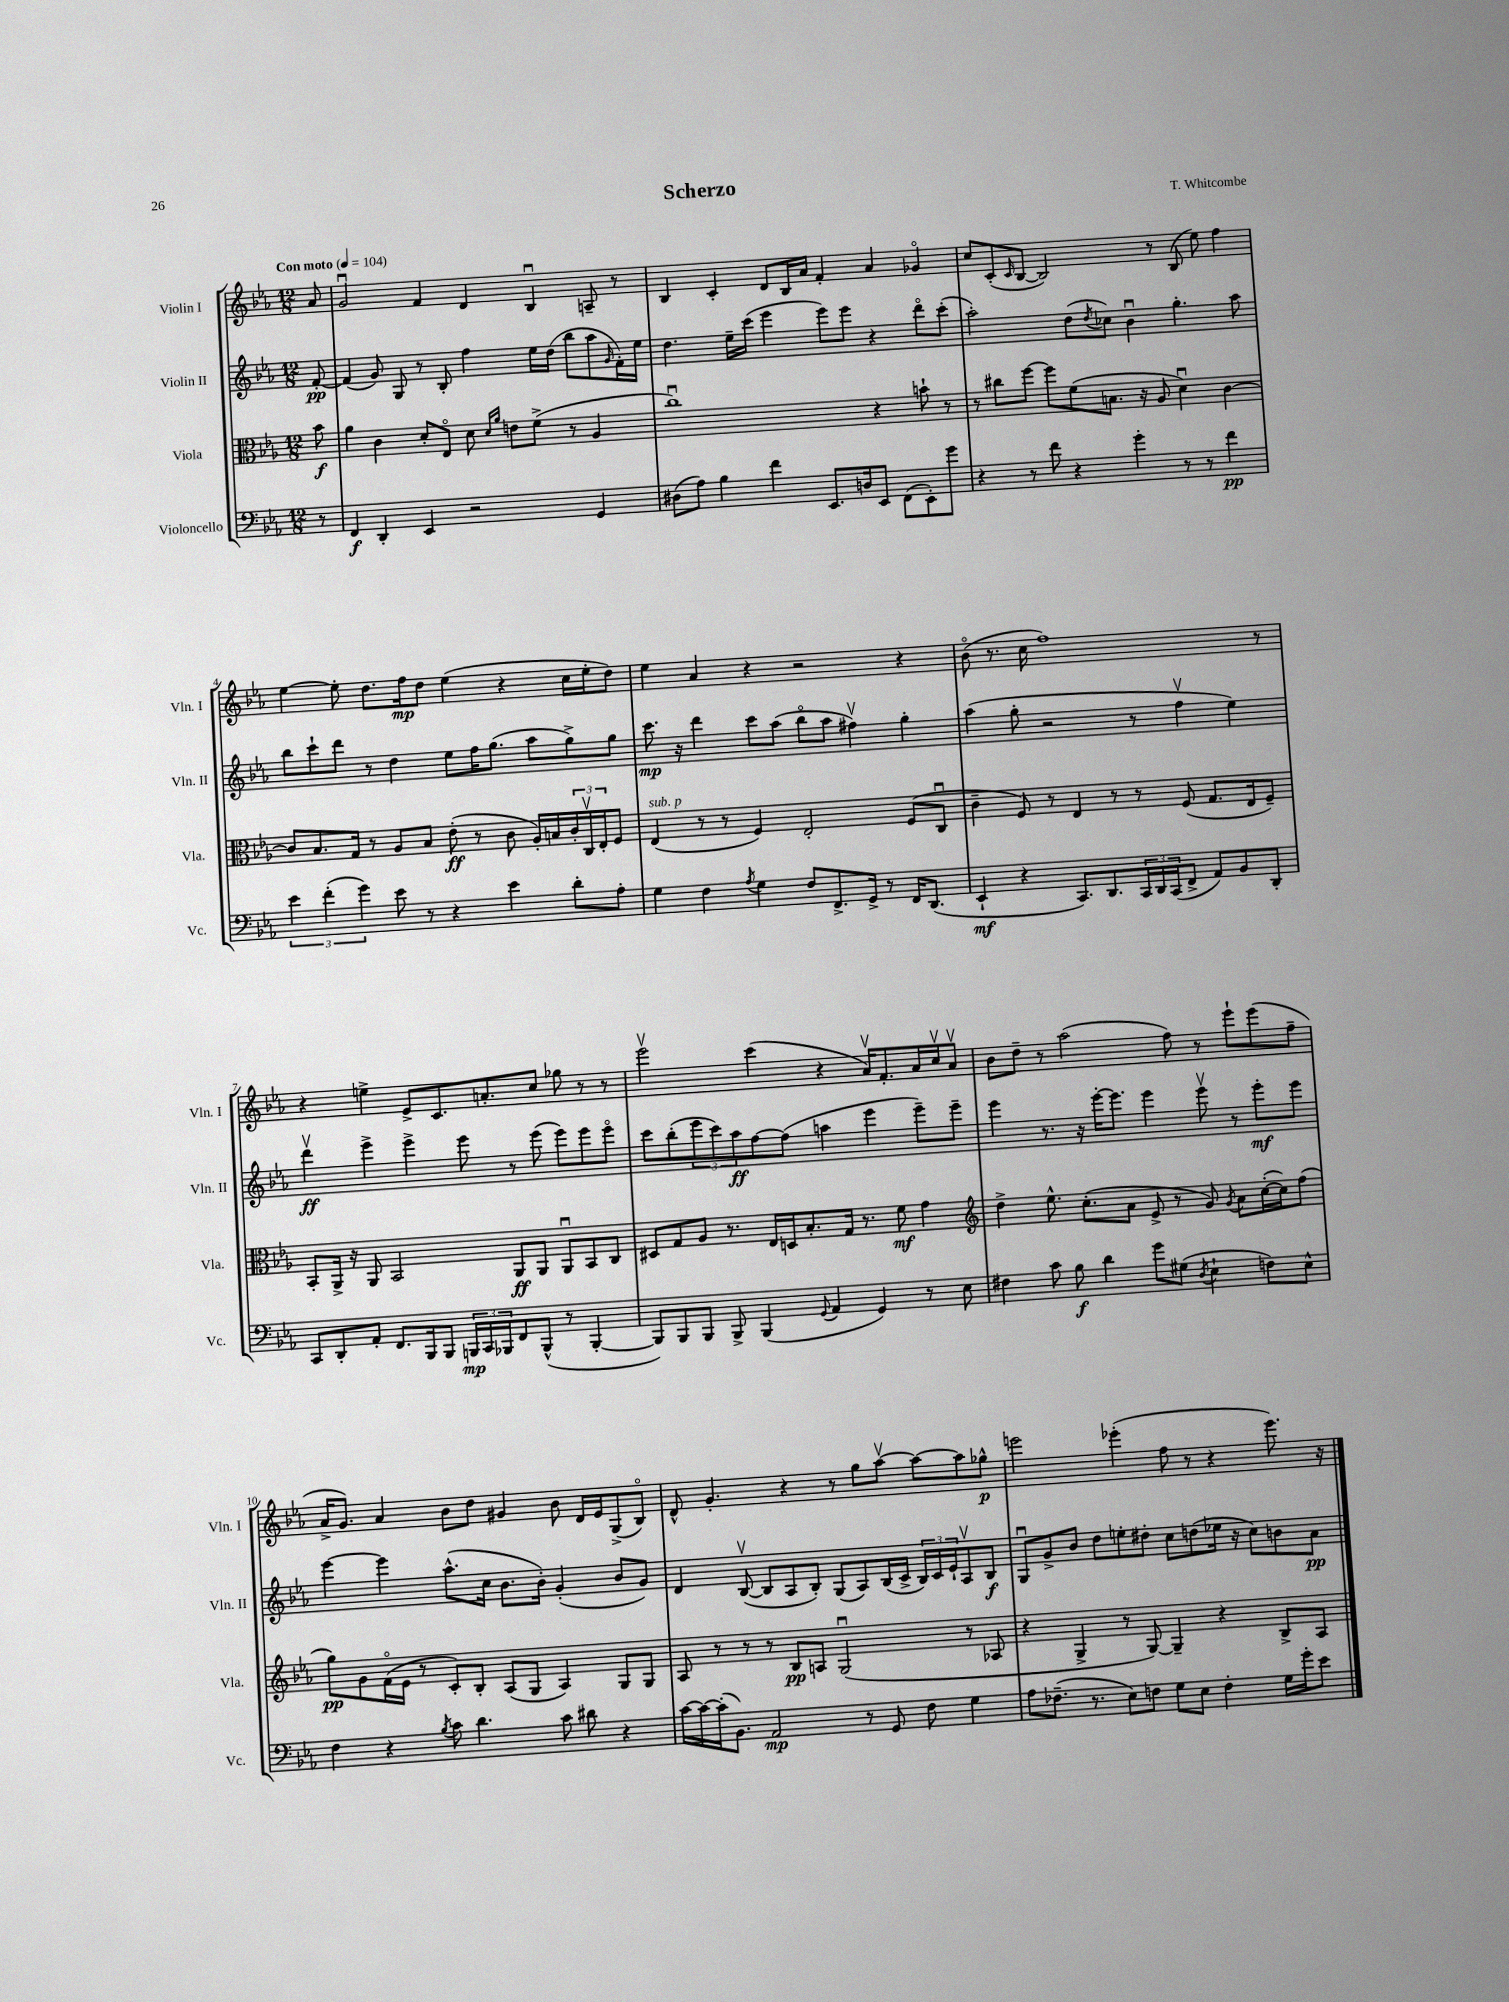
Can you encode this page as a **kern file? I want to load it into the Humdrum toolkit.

**kern	**dynam	**kern	**dynam	**kern	**dynam	**kern	**dynam
*part4	*part4	*part3	*part3	*part2	*part2	*part1	*part1
*staff4	*staff4	*staff3	*staff3	*staff2	*staff2	*staff1	*staff1
*I"Violoncello	*	*I"Viola	*	*I"Violin II	*	*I"Violin I	*
*I'Vc.	*	*I'Vla.	*	*I'Vln. II	*	*I'Vln. I	*
*clefF4	*	*clefC3	*	*clefG2	*	*clefG2	*
*k[b-e-a-]	*	*k[b-e-a-]	*	*k[b-e-a-]	*	*k[b-e-a-]	*
*M12/8	*	*M12/8	*	*M12/8	*	*M12/8	*
*MM104	*	*MM104	*	*MM104	*	*MM104	*
=	=	=	=	=	=	=	=
!	!	!	!	!	!	!LO:TX:a:B:t=Con moto	!
8r	.	8b-\	f	[8f'/	pp	8a-/	.
=1	=1	=1	=1	=1	=1	=1	=1
4FF/	f	4a-\	.	(4f/]	.	2gu/	.
4DD'/	.	4c\	.	8g/)	.	.	.
.	.	.	.	8G/	.	.	.
4EE-/	.	8d'/L	.	8r	.	4f/	.
.	.	8E-/J	.	8B-'/	.	.	.
2r	.	8d\	.	4ff\	.	4d/	.
.	.	16qqd/LL	.	.	.	.	.
.	.	16qqa-/JJ	.	.	.	.	.
.	.	8en\L	.	.	.	.	.
.	.	(8f^\J	.	16ee-\LL	.	4B-u/	.
.	.	.	.	(16dd\JJ	.	.	.
.	.	8r	.	8bb-\L	.	.	.
4GG/	.	4A-/	.	8aa-\	.	8An~/	.
.	.	.	.	16qqg/	.	.	.
.	.	.	.	16f'\L)	.	8r	.
.	.	.	.	16ee-\JJ	.	.	.
=2	=2	=2	=2	=2	=2	=2	=2
(8D#X\L	.	1ccu)	.	4.dd\	.	4B-/	.
8A-\J)	.	.	.	.	.	.	.
4B-\	.	.	.	.	.	4c'/	.
.	.	.	.	16ee-~\LL	.	.	.
.	.	.	.	(16ccc\JJ	.	.	.
4f\	.	.	.	4eee-\	.	8d/L	.
.	.	.	.	.	.	16B-/L	.
.	.	.	.	.	.	16a-/JJ	.
8.EE-/L	.	.	.	8eee-\L)	.	4f'/	.
.	.	.	.	8eee-\J	.	.	.
16Dn/k	.	.	.	.	.	.	.
8EE-/J	.	4r	.	4r	.	4a-/	.
(8FF\L	.	.	.	.	.	.	.
8EE-'\)	.	8bn`\	.	8ddd\L	.	4g-X/	.
8g\J	.	8r	.	(8ccc'\J	.	.	.
=3	=3	=3	=3	=3	=3	=3	=3
4r	.	8r	.	2aa-'\)	.	8cc/L	.
.	.	8cc#X\L	.	.	.	(8c'/	.
.	.	.	.	.	.	16qqc/	.
8r	.	[8ff\J	.	.	.	[8B-/J	.
8f\	.	8ff\L]	.	.	.	2B-/])	.
4r	.	(8f\	.	(8dd\L	.	.	.
.	.	.	.	8qdd/	.	.	.
.	.	8.Bn\J	.	8cc-X\J)	.	.	.
4g'\	.	.	.	4b-u\	.	.	.
.	.	16r	.	.	.	.	.
.	.	8A-/	.	.	.	8r	.
8r	.	4du\)	.	4.gg'\	.	(8B-/	.
8r	.	.	.	.	.	8ee-\)	.
4f\	pp	[4c\	.	.	.	4ff\	.
.	.	.	.	8aa-\	.	.	.
!!LO:LB:g=z
=4	=4	=4	=4	=4	=4	=4	=4
6e-\	.	8c/L]	.	8bb-\L	.	[4ee-\	.
.	.	8.B-/	.	8ccc`\	.	.	.
(6f'\	.	.	.	.	.	.	.
.	.	.	.	8ddd\J	.	8ee-'\]	.
.	.	16G/Jk	.	.	.	.	.
6g\)	.	.	.	.	.	.	.
.	.	8r	.	8r	.	8.dd\L	.
8e-\	.	8A-/L	.	4dd\	.	.	.
.	.	.	.	.	.	16ff\k	mp
8r	.	8B-/J	.	.	.	8dd\J	.
4r	.	(8e-'\	ff	8ee-\L	.	(4ee-\	.
.	.	8r	.	16ff\K	.	.	.
.	.	.	.	(8.gg\J	.	.	.
4e-\	.	8c\	.	.	.	4r	.
.	.	16A-'/LL)	.	8aa-\L	.	.	.
.	.	16Bn/	.	.	.	.	.
8d'\L	.	24c'/	.	8gg^\)	.	16cc\LL	.
.	.	24Cv/	.	.	.	.	.
.	.	.	.	.	.	16ee-'\J	.
.	.	24E-'/J	.	.	.	.	.
8A-'\J	.	8F/J	.	8gg\J	.	8dd\J)	.
=5	=5	=5	=5	=5	=5	=5	=5
!	!	!LO:TX:a:i:t=sub. p	!	!	!	!	!
4G\	.	(4E-/	.	8.ccc\	mp	4ee-\	.
.	.	.	.	16r	.	.	.
4F\	.	8r	.	4ddd\	.	4a-/	.
.	.	8r	.	.	.	.	.
8qA-/	.	.	.	.	.	.	.
4G\	.	4F/)	.	8ccc\L	.	4r	.
.	.	.	.	(8aa-\J	.	.	.
8F/L	.	2E-'/	.	8bb-\L	.	2r	.
8.FF^/	.	.	.	8aa-\J	.	.	.
.	.	.	.	4ff#Xv\)	.	.	.
16GG^/Jk	.	.	.	.	.	.	.
8r	.	.	.	.	.	.	.
16FF/KL	.	(8F/L	.	4gg'\	.	4r	.
(8.DD/J	.	.	.	.	.	.	.
.	.	8Cu/J	.	.	.	.	.
=6	=6	=6	=6	=6	=6	=6	=6
4EE-`/	mf	4c~\	.	(4aa-\	.	(8b-\	.
.	.	.	.	.	.	8.r	.
4r	.	8F/)	.	8gg'\	.	.	.
.	.	.	.	.	.	16cc\	.
.	.	8r	.	2r	.	1ff)	.
8.CC/L)	.	4E-/	.	.	.	.	.
8.DD/	.	.	.	.	.	.	.
.	.	8r	.	.	.	.	.
24CC/L	.	8r	.	8r	.	.	.
24DD/	.	.	.	.	.	.	.
(24CC/J	.	.	.	.	.	.	.
8FF^/J	.	(8F/	.	4ffv\	.	.	.
8AA-/L)	.	8.G/L	.	.	.	.	.
8BB-/	.	.	.	4ee-\)	.	.	.
.	.	16E-/k	.	.	.	.	.
8DD'/J	.	8F~/J)	.	.	.	8r	.
!!LO:LB:g=z
=7	=7	=7	=7	=7	=7	=7	=7
8CC/L	.	8BB-'/L	.	4dddv\	ff	4r	.
8DD'/	.	16AA-^/Jk	.	.	.	.	.
.	.	16r	.	.	.	.	.
8AA-'/J	.	8AA-/	.	4eee-^\	.	4een^\	.
8.FF/L	.	2BB-/	.	.	.	.	.
.	.	.	.	4eee-^\	.	8e-^/L	.
16BBB-/k	.	.	.	.	.	.	.
8BBB-/J	.	.	.	.	.	8.c/	.
24BBBn/LL	mp	.	.	8eee-\	.	.	.
24CC/	.	.	.	.	.	.	.
.	.	.	.	.	.	8.an'/	.
24BBB-X/J	.	.	.	.	.	.	.
8FF/	.	8AA-/L	ff	8r	.	.	.
(8BBB-^^/J	.	8AA-/J	.	(8eee-\	.	8cc/J	.
8r	.	8AA-u/L	.	8eee-\L)	.	8gg-X\	.
[4BBB-'/	.	8BB-/	.	8eee-\	.	8r	.
.	.	8C/J	.	8eee-\J	.	8r	.
=8	=8	=8	=8	=8	=8	=8	=8
8BBB-/L])	.	8D#X/L	.	8ccc\L	.	2eee-v\	.
8BBB-/	.	8G/	.	(8bb-'\	.	.	.
8BBB-/J	.	8A-/J	.	12eee-\	.	.	.
.	.	.	.	12ccc\)	.	.	.
8BBB-^/	.	8.r	.	.	.	.	.
.	.	.	.	12aa-\	ff	.	.
(4BBB-/	.	.	.	[8ff\	.	(4ccc\	.
.	.	16E-/LL	.	.	.	.	.
.	.	16Dn/J	.	(8ff\J]	.	.	.
.	.	8.B-'/	.	.	.	.	.
8qqGG/	.	.	.	.	.	.	.
4AA-/	.	.	.	4aan\	.	4r	.
.	.	16G/Jk	.	.	.	.	.
.	.	8.r	.	.	.	.	.
4GG/)	.	.	.	4eee-\	.	16a-v/KL)	.
.	.	.	.	.	.	8.f'/	.
.	.	8f\	mf	.	.	.	.
8r	.	4g\	.	8eee-~\L)	.	16a-/L	.
.	.	.	.	.	.	16ccv/J	.
8E-\	.	.	.	8eee-~\J	.	8a-v/J	.
=9	=9	=9	=9	=9	=9	=9	=9
*	*	*clefG2	*	*	*	*	*
4F#X\	.	4dd^\	.	4eee-\	.	8b-\L	.
.	.	.	.	.	.	8dd~\J	.
8c\	.	8.ee-^^\	.	8.r	.	8r	.
8B-\	f	.	.	.	.	(2aa-\	.
.	.	(8.cc'\L	.	16r	.	.	.
4d\	.	.	.	[16eee-'\KL	.	.	.
.	.	.	.	8.eee-\J]	.	.	.
.	.	8a-\J	.	.	.	.	.
8g\L	.	8e-^/	.	4eee-\	.	.	.
(8G#X\J	.	8r	.	.	.	8ff\)	.
8qD/	.	.	.	.	.	.	.
4E-`\	.	8g/)	.	8eee-v\	.	8r	.
.	.	8qg/	.	.	.	.	.
.	.	8a-\L	.	8r	.	8eee-`\L	.
8Fn\L)	.	([16cc'\L	.	8eee-'\L	mf	(8eee-\	.
.	.	16cc\J])	.	.	.	.	.
8E-^^\J	.	(8ff\J	.	8eee-\J	.	8ff~\J	.
!!LO:LB:g=z
=10	=10	=10	=10	=10	=10	=10	=10
4F\	.	8gg\L)	pp	[4eee-\	.	16a-^/KL	.
.	.	.	.	.	.	8.g/J)	.
.	.	8g\	.	.	.	.	.
4r	.	(16f\L	.	4eee-\]	.	4a-/	.
.	.	16e-\JJ	.	.	.	.	.
.	.	8r	.	.	.	.	.
8qB-/	.	.	.	.	.	.	.
8c\	.	8c'/L)	.	(8.aa-^^\L	.	8b-\L	.
4.d\	.	8B-'/J	.	.	.	8dd\J	.
.	.	.	.	16cc\Jk	.	.	.
.	.	(8A-/L	.	8.b-\L	.	4g#X/	.
.	.	8G/J	.	.	.	.	.
.	.	.	.	16b-'\Jk)	.	.	.
8c\	.	4A-/)	.	(4g'/	.	8b-\	.
8d#X\	.	.	.	.	.	16d/LL	.
.	.	.	.	.	.	16e-/J	.
4r	.	8G/L	.	8b-/L	.	(8G^/	.
.	.	8G/J	.	8g/J)	.	8B-/J)	.
=11	=11	=11	=11	=11	=11	=11	=11
[16c\LL	.	8A-/	.	4d/	.	8d^^/	.
16c\_	.	.	.	.	.	.	.
(16c'\J]	.	8r	.	.	.	4.g'/	.
8.BB-\J)	.	.	.	.	.	.	.
.	.	8r	.	([8B-v/	.	.	.
2AA-/	mp	8r	.	8B-/L]	.	.	.
.	.	8B-/L	pp	8A-/	.	4r	.
.	.	8An/J	.	8B-'/J)	.	.	.
.	.	(2Gu/	.	(8G/L	.	8r	.
8r	.	.	.	8A-/)	.	8gg\L	.
8GG/	.	.	.	(16B-/L	.	[8aa-v\J	.
.	.	.	.	16c^/JJ	.	.	.
8F\	.	.	.	24B-/LL)	.	8aa-\L_	.
.	.	.	.	24c/	.	.	.
.	.	.	.	24e-`/J	.	.	.
4G\	.	8r	.	8A-v/	.	8aa-\]	.
.	.	8A-X/	.	8B-/J	f	8gg-X^^\J	p
=12	=12	=12	=12	=12	=12	=12	=12
8A-\L	.	4r	.	8Gu/L	.	2eeen\	.
(8.F-X~\J	.	.	.	8g^/	.	.	.
.	.	4G^/	.	8b-/J	.	.	.
8.r	.	.	.	.	.	.	.
.	.	.	.	8dd\L	.	.	.
8E-\L)	.	8r	.	8een'\	.	(4eee-X'\	.
8Fn\J	.	[8G/)	.	8dd#X'\J	.	.	.
8G\L	.	4G~/]	.	8cc\L	.	8ff\	.
8E-\J	.	.	.	(8ddn\	.	8r	.
4F'\	.	4r	.	16ee-X\Jk	.	4r	.
.	.	.	.	16r	.	.	.
.	.	.	.	8cc\L)	.	.	.
16G\LL	.	8B-^/L	.	8bn\	.	8.eee-\)	.
16g'\J	.	.	.	.	.	.	.
8e-\J	.	8A-/J	.	8a-\J	pp	.	.
.	.	.	.	.	.	16r	.
==	==	==	==	==	==	==	==
*-	*-	*-	*-	*-	*-	*-	*-
